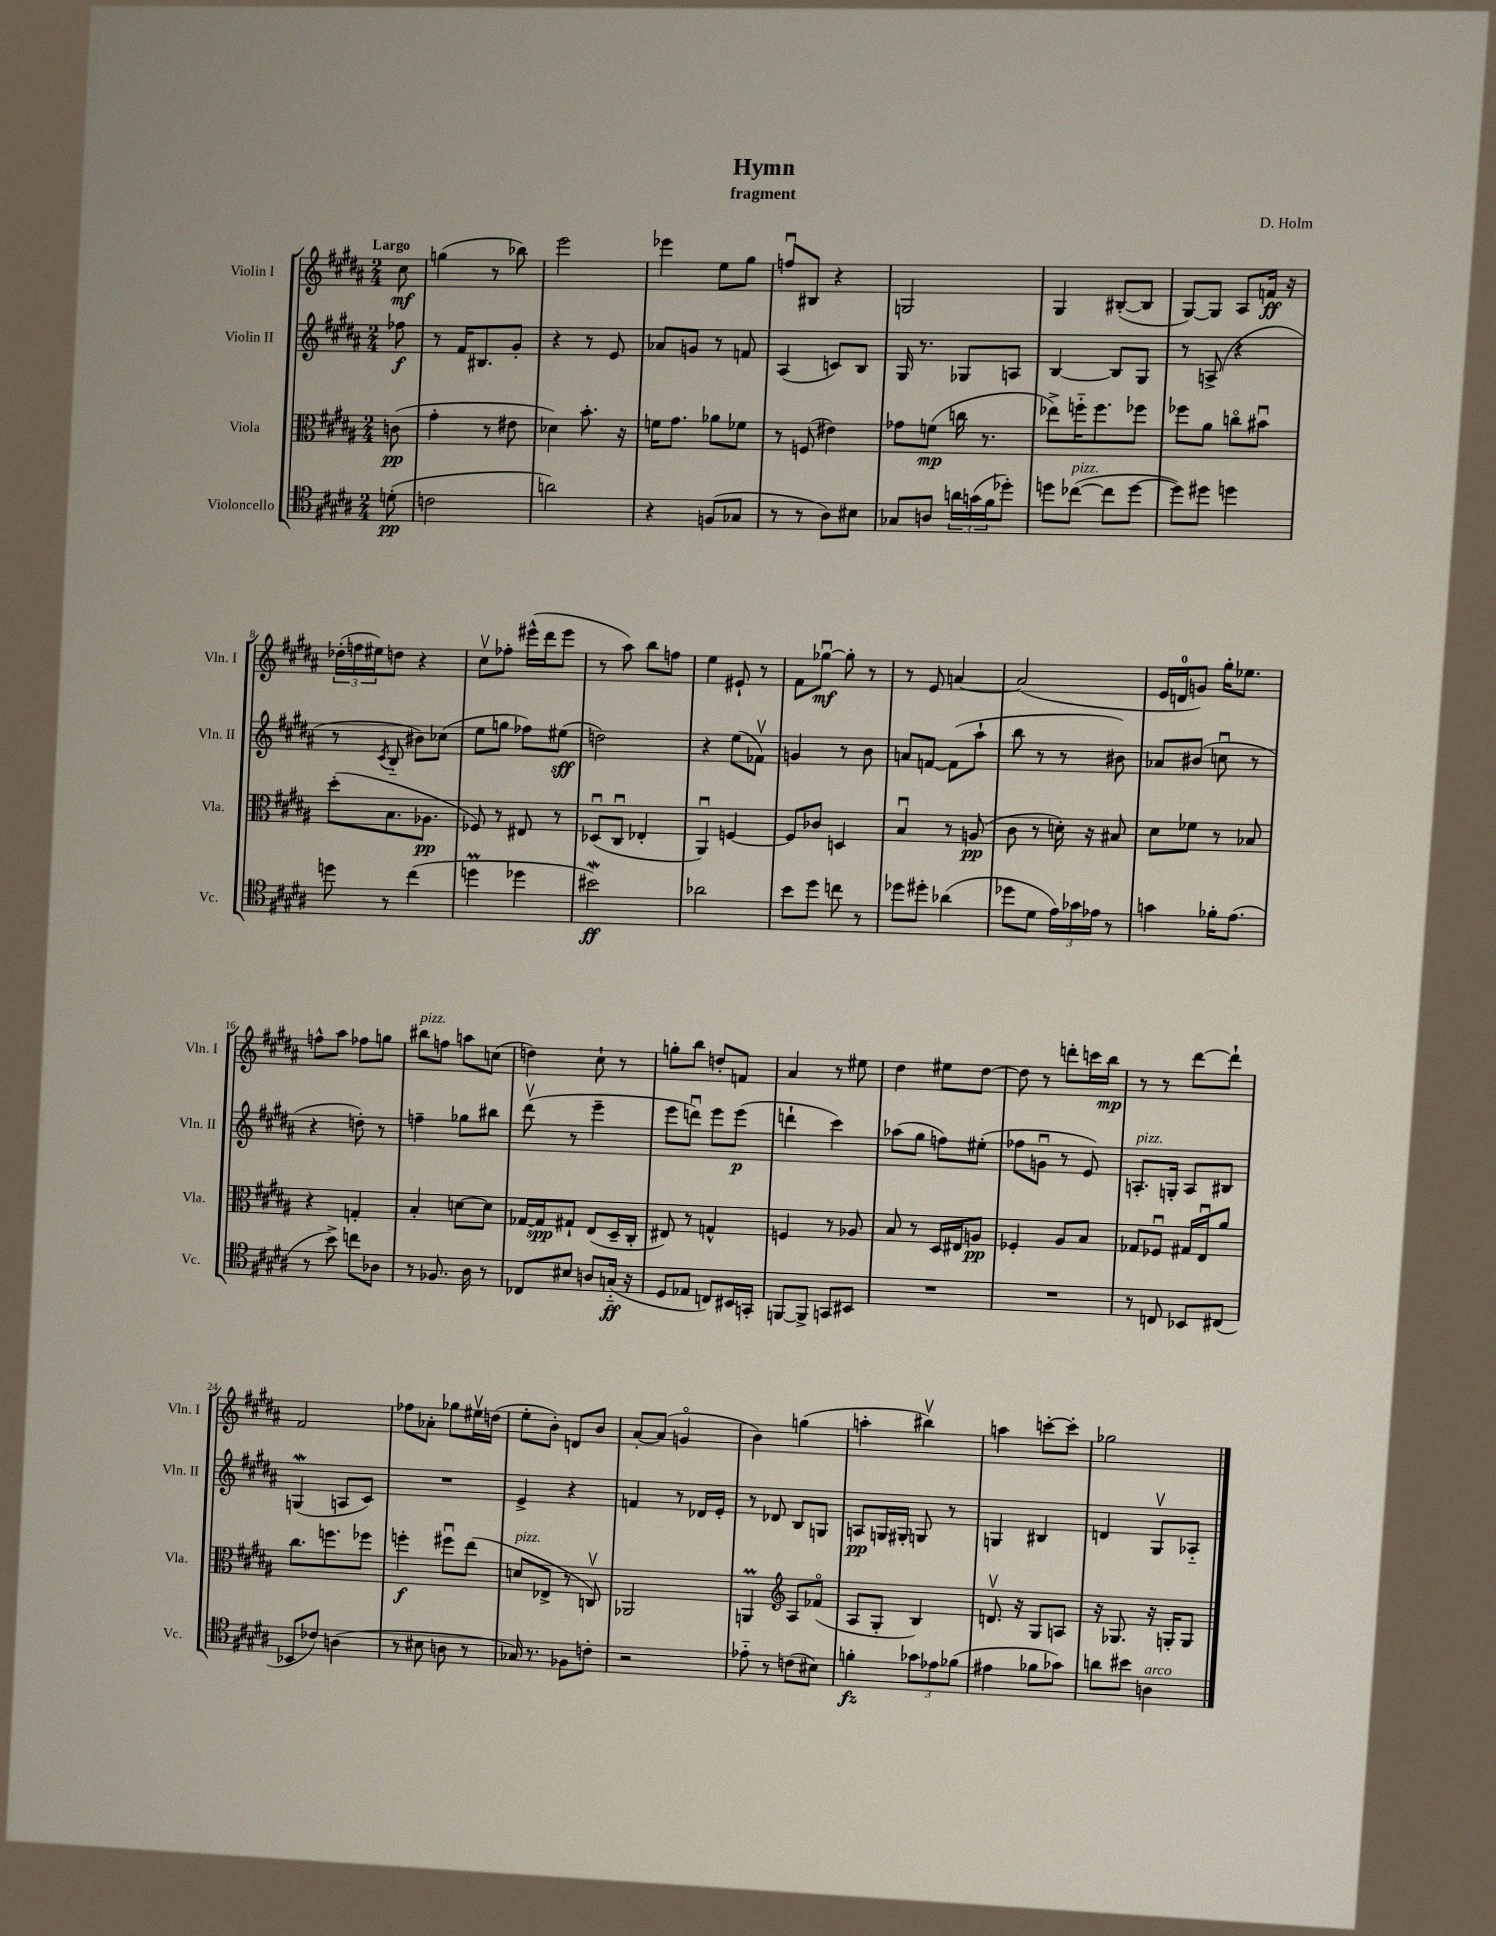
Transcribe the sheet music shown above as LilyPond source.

\header { title = "Hymn" composer = "D. Holm" subtitle = "fragment" }
<<
\new StaffGroup <<
\new Staff = "s0" \with { instrumentName = "Violin I" shortInstrumentName = "Vln. I" } {
    \clef treble \key b \major \numericTimeSignature \time 2/4 \partial 8 \tempo "Largo"
    cis''8\mf |
    g''4( r8 bes''8) |
    e'''2 |
    ees'''4 e''8 gis''8 |
    f''8\downbow bis8 r4 |
    g2 |
    gis4 bis8~-.( bis8 |
    gis8~) gis8 ais8 f'16\ff r16 |
    \tuplet 3/2 { des''16-.( f''16 eis''16) } d''8 r4 |
    cis''8\upbow fes''8-. eis'''16-^( dis'''16 eis'''8 |
    r8 ais''8) b''8 f''8 |
    e''4 eis'8-! r8 |
    fis'8 ges''8~\downbow\mf ges''8-. r8 |
    r8 e'8 a'4~ |
    a'2( |
    e'16 d'16-0 g'8) gis''16-. ees''8. |
    f''8-^ ais''8 fes''8 g''8 |
    bis''8^\markup { \italic "pizz." } f''8 a''8 c''8( |
    d''4) cis''8-! r8 |
    g''8-. b''8 d''8-. f'8 |
    ais'4 r8 eis''8 |
    dis''4 eis''8 dis''8~ |
    dis''8 r8 d'''8-. c'''16 b''16\mp |
    r8 r8 dis'''8~ dis'''8-! |
    fis'2 |
    fes''8 aes'8-. ges''8 eis''16\upbow d''16( |
    e''8-. b'8-.) d'8 b'8 |
    ais'8~-. ais'8( g'4\flageolet |
    b'4) g''4( |
    a''4-. bis''4\upbow) |
    a''4 c'''8~-. c'''8-. |
    ges''2 \bar "|." |
}
\new Staff = "s1" \with { instrumentName = "Violin II" shortInstrumentName = "Vln. II" } {
    \clef treble \key b \major \numericTimeSignature \time 2/4 \partial 8
    fes''8\f |
    r8 fis'16 bis8. gis'8-. |
    r4 r8 e'8 |
    aes'8 g'8 r8 f'8 |
    ais4( c'8) b8 |
    gis16 r8. ges8 a8 |
    b4~ b8 gis8 |
    r8 a8->( r4 |
    r8 \acciaccatura { cis'8 } b8-_ bis'8) ces''8( |
    e''8 g''8 fes''8) eis''8\sff( |
    d''2) |
    r4 e''8( fes'8\upbow) |
    g'4 r8 b'8 |
    a'8 f'8~ f'8( ais''8-! |
    b''8 r8 r8 bis'8) |
    aes'8 bis'8( c''8\downbow r8 |
    r4 d''8-.) r8 |
    f''4-- ges''8 bis''8 |
    dis'''8\upbow( r8 e'''4-- |
    e'''8 d'''8\downbow) e'''8 e'''8\p( |
    d'''4-! cis'''4) |
    aes''8( gis''8 f''8) eis''8-.( |
    fes''8 g'8\downbow r8 e'8) |
    a8.-.^\markup { \italic "pizz." } g16-. a8 bis8 |
    g4\mordent( a8 cis'8) |
    R2 |
    e'4-> r4 |
    f'4 r8 des'16 e'16-. |
    r8 des'8 b8 g8 |
    a8\pp g16 gis16-. g8 r8 |
    g4 bis4 |
    d'4 gis8\upbow aes8-_ \bar "|." |
}
\new Staff = "s2" \with { instrumentName = "Viola" shortInstrumentName = "Vla." } {
    \clef alto \key b \major \numericTimeSignature \time 2/4 \partial 8
    c'8\pp( |
    gis'4-. r8 eis'8 |
    des'4) b'8.-. r16 |
    f'16 gis'8. aes'8 fes'8 |
    r8 f8( eis'4) |
    ges'8 f'8\mp( c''16 r8. |
    ees''8->) f''16-_ f''8. fes''8 |
    fes''8 ais'8 c''8\flageolet bis'8\downbow |
    dis''8-.( b8. aes8.\pp |
    fes8) r8 eis8 r8 |
    des8\downbow( cis8\downbow ees4-. |
    ais,4\downbow) f4~ |
    f8 ces'8 d4 |
    b4\downbow r8 a8\pp( |
    cis'8 r8 d'16-.) r16 bis8 |
    dis'8 fes'8 r8 bes8 |
    r4 g4-. |
    b4-. d'8~ d'8 |
    ges16~ ges16\spp gis8-! e8( dis16-- cis16-. |
    eis8) r8 g4-^ |
    f4 r8 aes8 |
    b8 r8 dis16 eis16 a8\pp |
    fes4-. ais8 b8 |
    ges8 fes8\downbow gis16 e16\downbow ais'8 |
    cis''8. f''8. fes''8 |
    f''4-.\f fis''8\downbow e''8( |
    d'8^\markup { \italic "pizz." } ees8-> r8 c8\upbow) |
    aes,2 |
    a,4\prall \clef treble ais8 fes'8\flageolet( |
    ais8 gis8-. b4) |
    d'8.\upbow r16 gis8 a8 |
    r16 ges8. r16 g16-. g8 \bar "|." |
}
\new Staff = "s3" \with { instrumentName = "Violoncello" shortInstrumentName = "Vc." } {
    \clef tenor \key b \major \numericTimeSignature \time 2/4 \partial 8
    d'8-.\pp( |
    c'2 |
    a'2) |
    r4 f8( ges8 |
    r8 r8 ais8) bis8 |
    ges8 a8 \tuplet 3/2 { a'16 g'16( fis'16 } des''8-.) |
    d''8 ces''8~^\markup { \italic "pizz." }( ces''8 d''8~ |
    d''8) dis''8 d''4 |
    d''8 r8 cis''4( |
    d''4\prall des''4 |
    bis'2\mordent\ff) |
    aes'2 |
    b'8 dis''8 c''8 r8 |
    des''8 dis''8-. aes'4( |
    des''8 dis'8 \tuplet 3/2 { e'16) ges'16 ees'16 } r8 |
    g'4 fes'16-. e'8.( |
    r8 b'8->) c''8 aes8 |
    r8 fes8. ais16 r8 |
    ces8 bis8 a8 g16-_\ff( r16 |
    dis8 ees8 c8) bis,16 g,16-. |
    f,8~ f,8-> g,8 bis,8 |
    R2 |
    R2 |
    r8 c8 bes,8 cis8( |
    bes,8 ces'8) a4( |
    r8 bis8 a8 r8 |
    ges16) r8. fes8 c'8-. |
    r2 |
    ees'8-_ r8 c'8( bis8) |
    f'4-.\fz \tuplet 3/2 { ges'8 ees'8 fes'8( } |
    eis'4 fes'8 ges'8) |
    a'8 bis'8 a4^\markup { \italic "arco" } \bar "|." |
}
>>
>>
